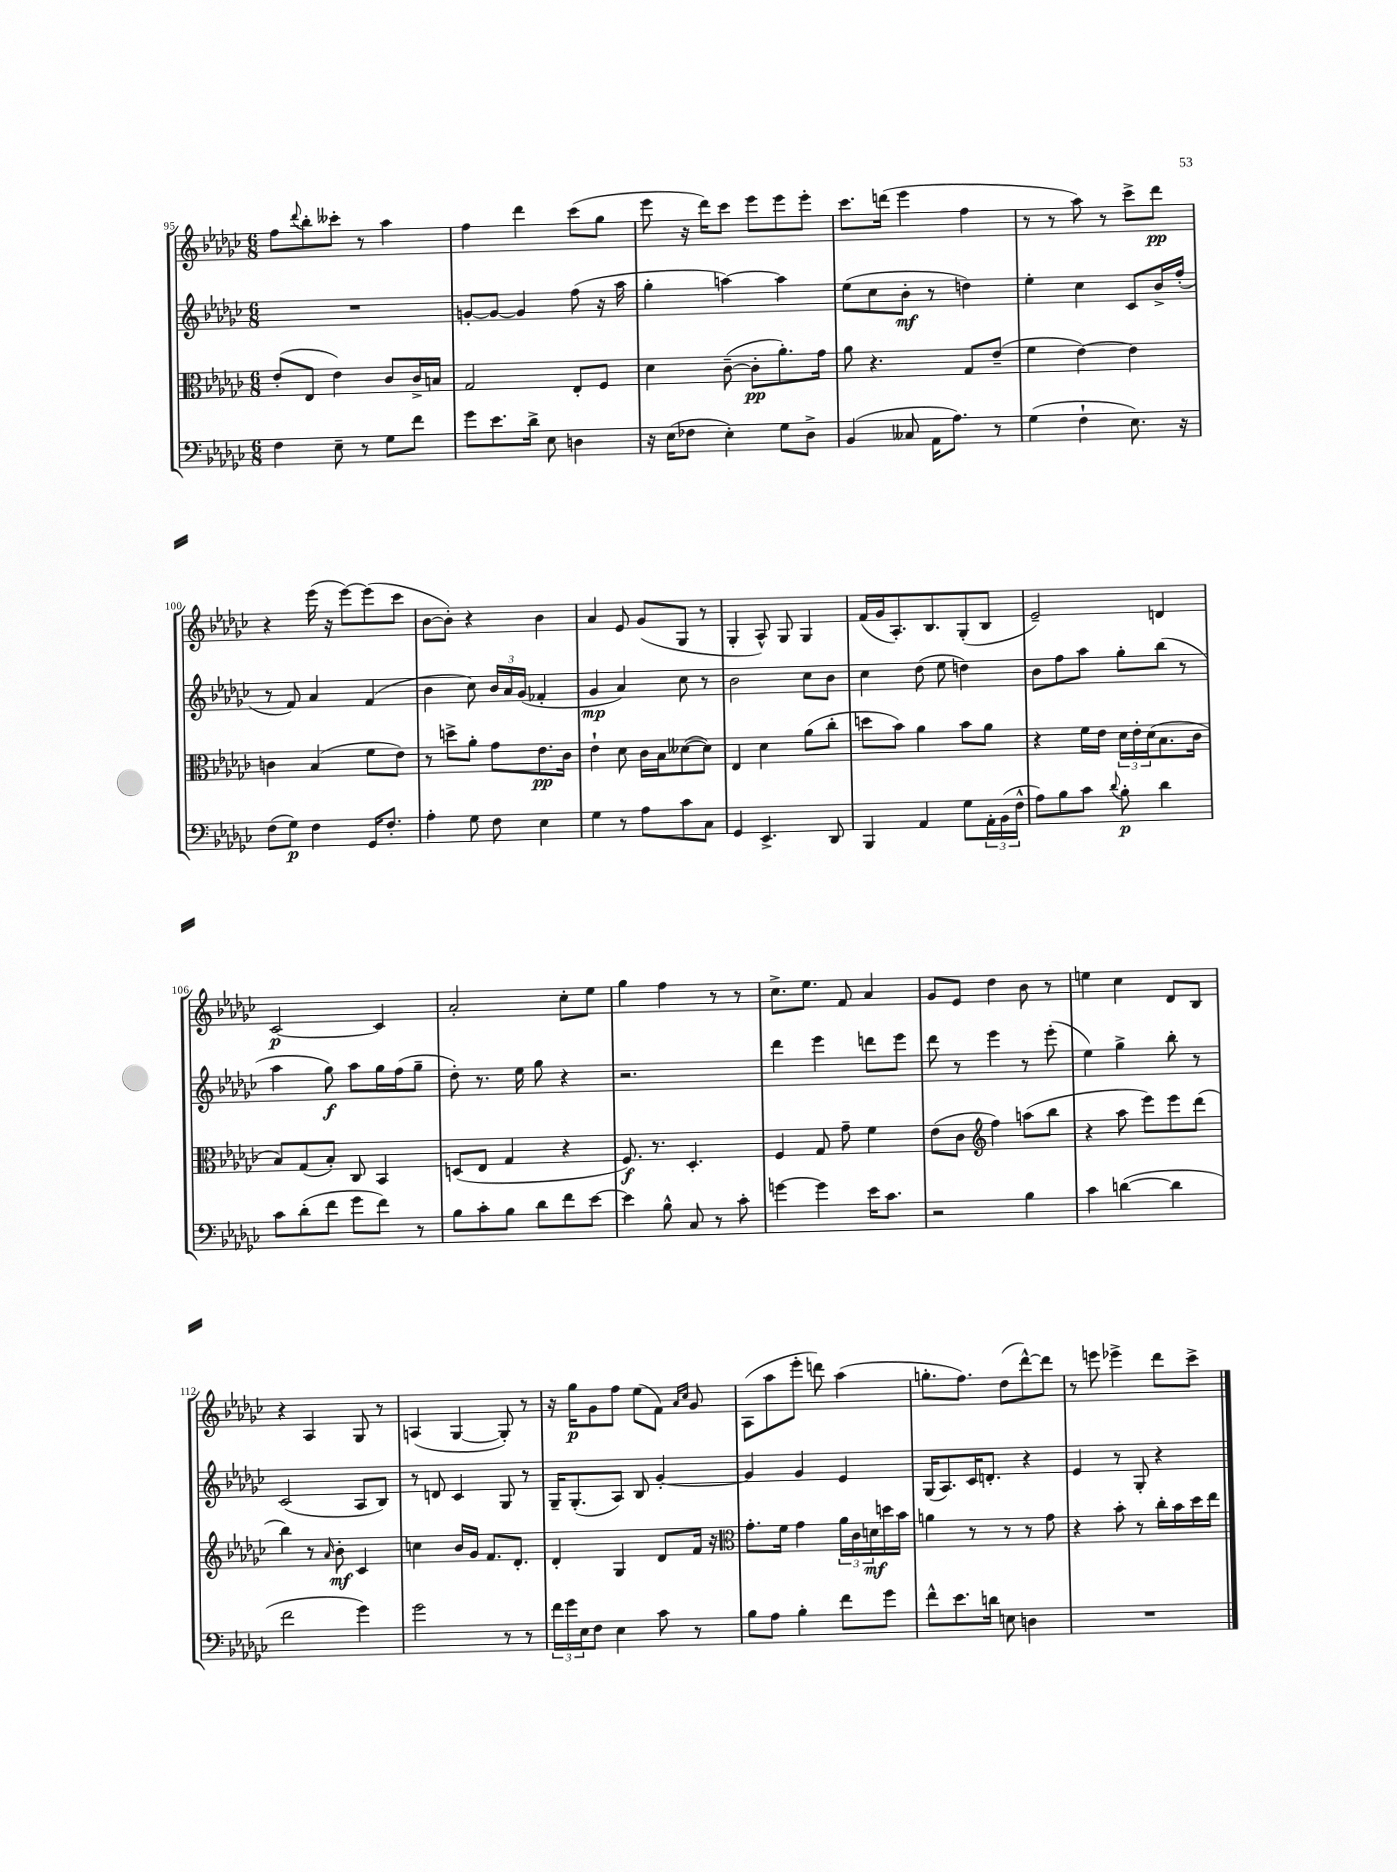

**kern	**kern	**kern	**kern
*staff4	*staff3	*staff2	*staff1
*clefF4	*clefC3	*clefG2	*clefG2
*k[b-e-a-d-g-c-]	*k[b-e-a-d-g-c-]	*k[b-e-a-d-g-c-]	*k[b-e-a-d-g-c-]
*M6/8	*M6/8	*M6/8	*M6/8
4F\	(8e-'/L	2.r	8ff\L
.	.	.	8qqddd-/
.	8E-/J	.	8bb-'\
8E-~\	4e-\)	.	8ccc--'\J
8r	.	.	8r
8G-\L	8c-/L	.	4aa-\
8f\J	16c-^/L	.	.
.	16B/JJ	.	.
=	=	=	=
8g-\L	2G-/	[8g'/L	4ff\
8.e-\	.	8g/_J	.
.	.	4g/]	4ddd-\
16d-^\Jk	.	.	.
8E-\	.	.	.
4D\	8E-'/L	(8ff\	(8ccc-\L
.	8F/J	16r	8gg-\J
.	.	16aa-\	.
=	=	=	=
16r	4d-\	4gg-'\	8eee-\
(16E-\LK	.	.	.
8F-\J	.	.	16r
.	.	.	16ddd-\LK)
4E-'\)	([8c-~\	[4aa\)	8ccc-\J
.	8c-'\]L	.	8eee-\L
8G-\L	8.a-'\)	4aa\]	8eee-\
8D-^\J	.	.	8eee-'\J
.	16g-\Jk	.	.
=	=	=	=
(4BB-/	8a-\	(8ee-\L	8.ccc-\L
.	4.r	8cc-\	.
.	.	.	(16ddd\Jk
8C--/	.	8b-'\J	4eee-\
16AA-\LK	.	8r	.
8.A-\J)	.	.	.
.	8G-/L	4dd\)	4ff\
8r	(8e-~/J	.	.
=	=	=	=
(4G-\	4f\	4ee-'\	8r
.	.	.	8r
4F`\	[4e-\)	4cc-\	8aa-\)
.	.	.	8r
8.E-\)	4e-\]	8c-/L	8ccc-^\L
.	.	16b-^/L	8ddd-\J
16r	.	(16ff'/JJ	.
=	=	=	=
(8F\L	4c\	8r	4r
8G-\J)	.	8f/)	.
4F\	(4B-/	4a-/	(16eee-\
.	.	.	16r
.	.	.	[8eee-\L)
16GG-/LK	8f\L	(4f/	(8eee-\]
8.F'/J	.	.	.
.	8e-\J)	.	8ccc-\J
=	=	=	=
4A-'\	8r	4b-\	[8b-\L
.	8dd^\L	.	8b-'\]J)
8G-\	8a-'\J	8cc-\)	4r
8F\	8g-\L	24b-/LL	.
.	.	24a-/	.
.	.	(24g-/JJ	.
4E-\	8.e-\	4f-'/	4b-\
.	16c-\Jk	.	.
=	=	=	=
4G-\	4e-`\	4g-/	4a-/
8r	8d-\	4a-/)	8e-/
8A-\L	16c-\LL	.	(8g-/L
.	16B-\J	.	.
8c-\	([8d--\	8cc-\	8G-/J
8C-\J	8d--\]J)	8r	8r
=	=	=	=
4GG-/	4E-/	2b-\	4G-'/
4.EE-^/	4d-\	.	8A-^^/)
.	.	.	8G-/
.	(8a-\L	8cc-\L	4G-/
8DD-/	8cc-'\J	8b-\J	.
=	=	=	=
4BBB-/	8dd\L	4cc-\	(16f/LL
.	.	.	16g-/J
.	8b-\J)	.	8.A-'/)
4AA-/	4a-\	(8dd-\	.
.	.	.	8.B-/
.	.	8ee-\	.
8G-\L	8b-\L	4dd\)	(8G-'/
24AA-'\L	8a-\J	.	8B-/J
(24BB-\	.	.	.
24F^^\JJ	.	.	.
=	=	=	=
8A-\L)	4r	8b-\L	2e-~/)
8B-\	.	8ff\	.
8c-\J	16f\LL	8aa-\J	.
.	16e-\JJ	.	.
8qqd-/	.	.	.
8B-'\	24d-\LL	8gg-'\L	.
.	24e-'\	.	.
.	(24d-\J	.	.
4d-\	8.B-\	(8bb-\J	4d/
.	.	8r	.
.	16c-\Jk	.	.
=	=	=	=
8c-\L	8B-/L)	4aa-\	[2c-/
(8d-'\	(8G-/	.	.
8f\J	8B-'/J)	8gg-\)	.
8g-\L	8C-/	8aa-\L	.
8f\J)	4BB-/	16gg-\L	4c-/]
.	.	(16ff\J	.
8r	.	8gg-~\J	.
=	=	=	=
8B-\L	(8D/L	8dd-'\)	2a-'/
8c-'\	8E-/J	8.r	.
8B-\J	4G-/	.	.
.	.	16ee-\	.
8d-\L	.	8gg-\	.
8f\	4r	4r	8cc-'\L
[8e-\J	.	.	8ee-\J
=	=	=	=
4e-\]	8.F/)	2.r	4gg-\
.	8.r	.	.
8B-^^\	.	.	4ff\
8C-/	4.D-'/	.	.
8r	.	.	8r
8c-'\	.	.	8r
=	=	=	=
[4g\	4F/	4ddd-\	8.cc-^\L
.	.	.	8.ee-\J
4g\]	8G-/	4eee-\	.
.	8g-~\	.	8f/
16e-\LK	4f\	8ddd\L	4a-/
8.c-\J	.	.	.
.	.	8eee-\J	.
=	=	=	=
2r	(8e-\L	8ddd-\	8g-/L
.	8c-\J	8r	8e-/J
*	*clefG2	*	*
.	4ff\)	4eee-\	4dd-\
4B-\	(8aa\L	8r	8b-\
.	8bb-\J	(8eee-'\	8r
=	=	=	=
4c-\	4r	4ee-\)	4ee\
([4d\	8aa-\	4gg-^\	4cc-\
.	8eee-\L)	.	.
4d\]	8eee-\	8bb-'\	8d-/L
.	(8ddd-\J	8r	8B-/J
=	=	=	=
2f\	4bb-\)	(2c-/	4r
.	8r	.	4A-/
.	16qqa-/	.	.
.	8b-'\	.	.
4g-\)	4c-/	8A-/L	8G-/
.	.	8B-/J)	8r
=	=	=	=
2g-\	4cc\	8r	(4A/
.	.	8d/	.
.	16b-/LL	4c-/	[4G-/
.	16g-/JJ	.	.
.	8.f/L	.	.
8r	.	8G-/	8G-'/])
.	8.d-'/J	.	.
8r	.	8r	8r
=	=	=	=
24f\LL	4d-'/	16G-~/LK	16r
24g-\	.	.	.
.	.	(8.G-'/	16gg-\LK
24E-\J	.	.	.
8F\J	.	.	8g-\
4E-\	4G-/	8A-/J)	8ff\J
.	.	8B-/	(8ee-\L
8c-\	8d-/L	[4g-'/	8f\J)
.	.	.	16qqa-/LL
.	.	.	16qqcc-/JJ
8r	16f/Jk	.	8g-/
.	16r	.	.
=	=	=	=
*	*clefC3	*	*
8B-\L	8.g-'\L	4g-/]	(8A-\L
8A-\J	.	.	8aa-\
.	16f\Jk	.	.
4B-'\	4g-\	4g-/	8eee-'\J
.	.	.	8ddd\)
8f\L	24a-\LL	4e-/	(4aa-\
.	24c-\	.	.
.	24d\	.	.
8g-\J	16dd\	.	.
.	16b-\JJ	.	.
=	=	=	=
8f^^\L	4a\	(16G-/LK	8.gg'\L
.	.	8.A-/)	.
8.e-\	.	.	.
.	.	.	8.ff\J)
.	8r	16c-/K	.
16d\Jk	.	8.d'/J	.
8E\	8r	.	(8dd-\L
4D\	8r	4r	[8ddd-^^\)
.	8g-\	.	8ddd-\]J
=	=	=	=
2.r	4r	4e-/	8r
.	.	.	8eee\
.	8b-'\	8r	4eee-^\
.	8r	8G-'/	.
.	16cc-'\LL	4r	8ddd-\L
.	16b-\	.	.
.	16dd-\	.	8ccc-^\J
.	16ee-\JJ	.	.
==	==	==	==
*-	*-	*-	*-
